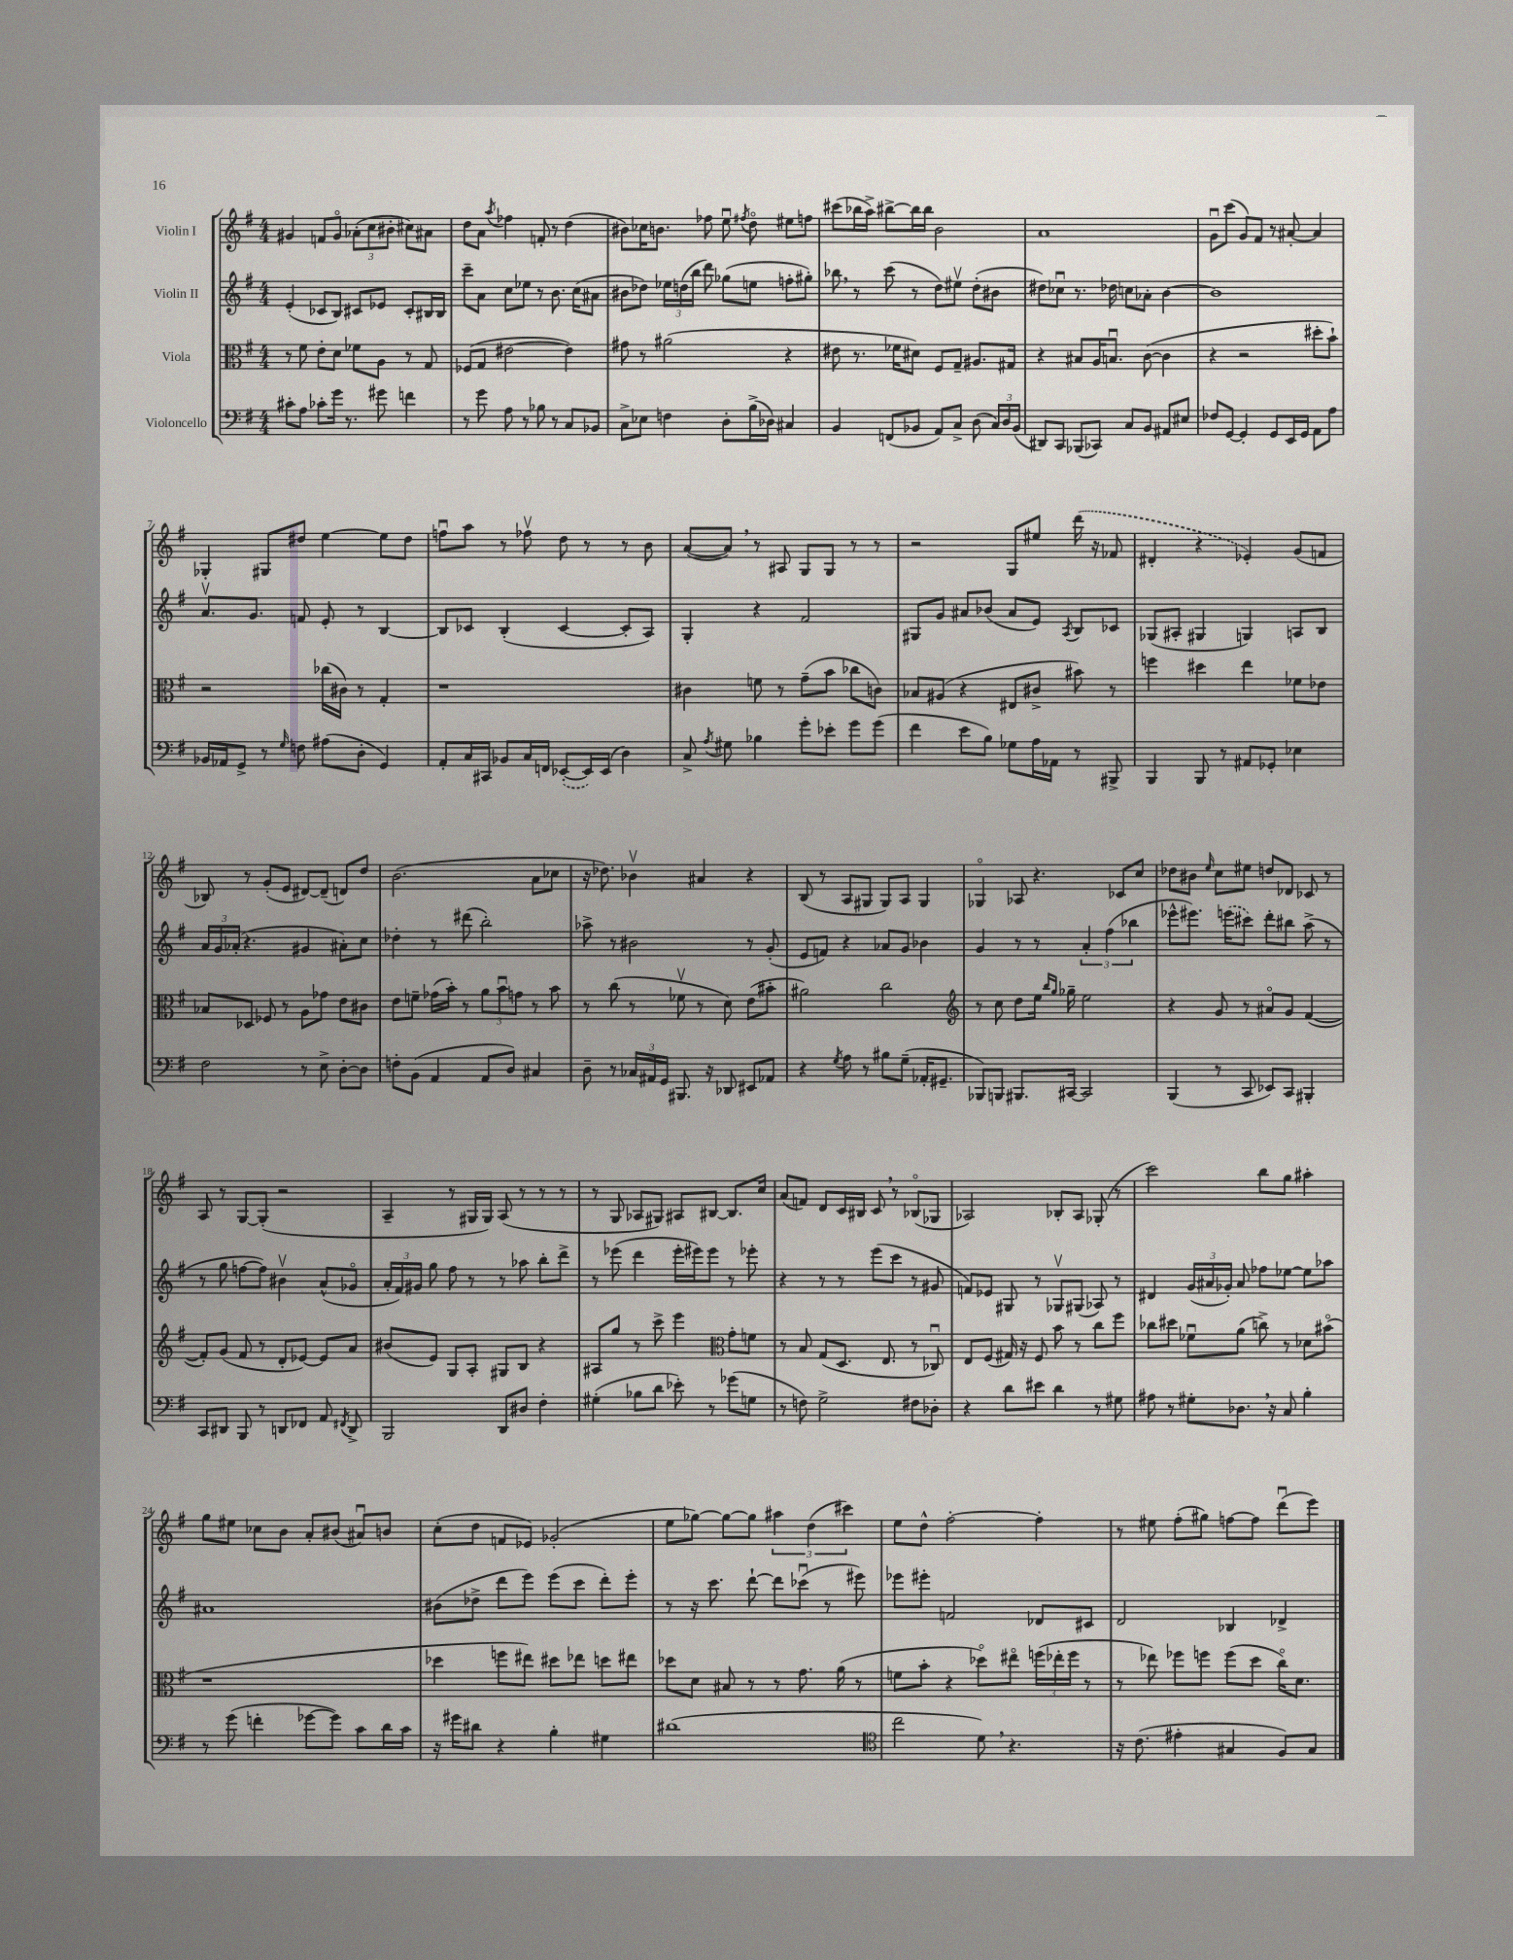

**kern	**kern	**kern	**kern
*staff4	*staff3	*staff2	*staff1
*clefF4	*clefC3	*clefG2	*clefG2
*k[f#]	*k[f#]	*k[f#]	*k[f#]
*M4/4	*M4/4	*M4/4	*M4/4
8c#'\L	8r	(4e'/	4g#/
8A\J	8f#\	.	.
8c-'\L	8e'\L	8c-/L	8f/L
16g\Jk	8d\J	8B/J)	8g#o/J
8.r	.	.	.
.	8f-\L	8c#/L	(12a-'\L
.	.	.	12cc\
8g#\	8A\J	8e-/J	.
.	.	.	12b#'\J
4f\	8r	8c#'/L	8cc#\L)
.	8G/	16B#/L	8a#\J
.	.	16B#/JJ	.
=	=	=	=
8r	(8F-/L	8ccc~\L	8dd\L
8g\	8G/J	8a\J	8a\J
.	.	.	8qaa/
8A\	[2e#\	8cc\L	4ff-\
8r	.	8ee-\J	.
8B-\	.	8r	8f'/
8r	.	8.b\	8r
8C/L	4e#\])	.	(4dd\
.	.	(16cc\LK	.
8BB-/J	.	8a#\J	.
=	=	=	=
8C^\L	8g#\	8b#\L	8b#\L)
8E-\J	8r	8dd-\J)	16cc-\K
.	.	.	8.b\J
4F\	(2a#\	24ee-\LL	.
.	.	(24dd\	.
.	.	24bb\JJ	.
.	.	8ddd\)	8ff-\
8D'\L	.	(8gg-\L	8eeu\
.	.	.	8qff#/
(16B^\L	.	8ee\J	8ddo\
16D-\JJ)	.	.	.
4C#/	4r	8ff'\L	8ee#\L
.	.	8gg#'\J)	8ff\J
=	=	=	=
4BB/	8e#\	8bb-\	(8ccc#\L
.	8.r	8r	16bb-\L
.	.	.	16aa^\JJ)
(8FF/L	.	(8ccc\	[8bb#^\L
.	16f-\LK	.	.
8BB-/J	8d#\J)	8r	16bb#\]L
.	.	.	16bb#\JJ
8AA/L)	8F#/L	8dd\L)	2b\
8C^/J	8G~/J	8ee#v\J	.
(8D\	8.A#/L	(8dd'\L	.
24C/LL)	.	8b#\J	.
24D/	.	.	.
.	16G#/Jk	.	.
(24BB-/JJ	.	.	.
=	=	=	=
8DD#/L)	4r	8dd#\L)	1a
8CC/J	.	8cc-u\J	.
(8BBB-/L	8B#/L	8.r	.
8CC-/J)	16A/K	.	.
.	8.Bu/J	16dd-\	.
8C/L	.	8cc\L	.
8BB/J	([8c\	8a-'\J	.
8AA#/L	4c\]	[4b\	.
8E#/J	.	.	.
=	=	=	=
8F-/L	4r	1b]	8gu\L
[8GG/J	.	.	(8ccc\J
4GG'/]	2r	.	8g/L)
.	.	.	8f#/J
8GG/L	.	.	8r
16EE/L	.	.	[8a#'/
16GG/JJ	.	.	.
8AA\L	8dd#'\L	.	4a#/]
8A\J	8b`\J)	.	.
=	=	=	=
16BB-/LL	2r	8.av/L	4G-'/
16AA-/J	.	.	.
8GG^/J	.	.	.
.	.	8.g/J	.
8r	.	.	8G#/L
16qqG/	.	.	.
8F\	.	8f/	8dd#/J
(8A#\L	(16cc-\LL	8e'/	[4ee\
.	16c#\JJ)	.	.
8D'\J	8r	8r	.
4GG/)	4G'/	[4B/	8ee\]L
.	.	.	8dd#\J
=	=	=	=
8AA'/L	1r	8B/]L	8ffu\L
16C/L	.	8c-/J	8aa\J
16CC#/JJ	.	.	.
8BB-/L	.	(4B'/	8r
16C/L	.	.	8ff-v\
16FF/JJ	.	.	.
([8EE-'/L	.	[4c-/	8dd\
16EE-/]L)	.	.	8r
(16EE-/JJ	.	.	.
4D\)	.	8c-'/]L	8r
.	.	8A/J)	8b\
=	=	=	=
8C^/	4c#\	4G'/	([8a/L
8qA/	.	.	.
8G#\	.	.	8a/]J)
4B-\	8f\	4r	8r
.	8r	.	8A#/
8g'\L	(8g~\L	2f#/	8G/L
8e-'\J	8b\J	.	8G/J
8g\L	8cc-\L	.	8r
(8g\J	8c\J)	.	8r
=	=	=	=
4f#\	8B-/L	8G#/L	2r
.	(8A#/J	8g/J	.
8e\L	4r	8a#/L	.
8B\J)	.	(8b-/J	.
8G-\L	8E#/L	8a#/L	8G/L
16A\L	8c#^/J	8e/J)	8ee#/J
16AA-\JJ	.	.	.
.	.	8qA/	.
8r	8b#\)	8B/L	(16ddd\
.	.	.	16r
8BBB#^/	8r	8c-/J	8f-/
=	=	=	=
4BBB/	4ff\	(8G-/L	4d#'/
.	.	8A#'/J	.
8BBB/	4dd#\	4G#/	4r
8r	.	.	.
8AA#/L	4ee\	4G/)	4e-'/)
8GG-'/J	.	.	.
4E-\	8f-\L	8A/L	(8g/L
.	8e-\J	8B/J	8f/J
=	=	=	=
2F#\	8B-/L	24a/LL	8B-/)
.	.	24g/	.
.	.	(24a-'/JJ	.
.	8D-/J	4.r	8r
.	8F-/	.	(8g'/L
.	8r	.	8e/J
8r	8A\L	4g#/	[8d#/L)
8E^\	8g-\J	.	(8d#~/]J
[8D'\L	8e\L	8a#'\L)	8d/L)
8D\]J	8c#\J	8cc\J	8dd/J
=	=	=	=
8F'\L	8e\L	4dd-'\	(2.b\
(8BB\J	8f~\J	.	.
4AA/	(16g-\LL	8r	.
.	16b'\JJ)	.	.
.	8r	(8ddd#\	.
8AA/L	12a\L	2bb'\)	.
.	12bu\	.	.
8D/J)	.	.	.
.	12g\J	.	.
4C#/	8r	.	8a\L
.	8b\	.	8cc-\J
=	=	=	=
8D~\	8r	8aa-^\	16r
.	.	.	8.dd-\)
8r	(8cc\	8r	.
24C-/LL	8r	2b#\	4b-v\
24AA#/	.	.	.
24GG/JJ	.	.	.
8.BBB#/	8f-v\	.	.
.	8r	.	4a#/
16r	.	.	.
8DD-/	8d\)	.	.
8EE#/L	(8e\L	8r	4r
8AA-/J	8b#'\J	(8g'/	.
=	=	=	=
4r	2a#\)	8e/L	(8B/
.	.	8f/J)	8r
8qG/	.	.	.
8A\	.	4r	8A/L
8r	.	.	8G#/J
8B#\L	2cc\	8a-/L	8G#/L)
(8G~\J	.	8g/J	8A/J
16AA-'/LK	.	4b-\	4G#/
8.GG#~/J	.	.	.
=	=	=	=
*	*clefG2	*	*
8BBB-/L)	8r	4g/	4G-o/
8BBB/J	8cc\	.	.
8.BBB#/L	8dd\L	8r	8A-/
.	16ee\Jk	8r	4.r
.	16qqbb/LL	.	.
.	16qqgg/JJ	.	.
[16CC#/Jk	16gg-~\	.	.
2CC#/]	2ee\	6a'/	.
.	.	(6ff#\	.
.	.	.	8c-/L
.	.	6bb-\	.
.	.	.	8cc/J
=	=	=	=
(4BBB/	4r	8eee-^^\L	8dd-\L
.	.	8.eee#\J)	8b#\J
.	.	.	16qqee/
8r	8g/	.	8cc\L
.	.	(16eee\LK	.
8CC/	8r	8ccc#\J)	8ee#\J
8EE-/L)	8a#o/L	8ddd'\L	8dd/L
8CC/J	8g/J	8bb#\J	8d-/J
4BBB#'/	([4f#/	(8aa^\	8c-/
.	.	8r	8r
=	=	=	=
8CC/L	8f#'/]L)	8r	8A/
8DD#/J	(8g/J	8gg\	8r
8BBB/	8f#/	[8ff\L	[8G/L
8r	8r	8ff\]J)	(8G'/]J
8DD/L	8d'/L	4b#v\	2r
8FF-/J	[8e-/J)	.	.
8AA/	8e-/]L	(8a^^/L	.
8qFF#/	.	.	.
8DD^/	8a/J	8g-o/J	.
=	=	=	=
2BBB/	(8b#/L	24a'/LL	4A~/
.	.	24f#/)	.
.	.	24g#/JJ	.
.	8e/J)	8gg\	.
.	8G/L	8ff#\	8r
.	8A'/J	8r	16G#/LL
.	.	.	16G#/JJ)
8DD/L	8G#/L	8r	(8A/
8D#/J	8B/J	8aa-\	8r
4F#'\	4r	8bb'\L	8r
.	.	8ddd^\J	8r
=	=	=	=
(4G#'\	8A#/L	8r	8r
.	8gg/J	(8eee-\	8G/
8B-\L	8r	4ddd\	8A-/L
8d\J	8ccc^\	.	8G#/J)
8e-'\)	4eee\	16eee-'\LL	8A#/L
.	.	16eee#\J)	.
8r	.	8eee#\J	[8B#/J
*	*clefC3	*	*
(8g-\L	8g'\L	8r	8.B#/]L
8G\J	8f\J	8eee-'\	.
.	.	.	16cc/Jk
=	=	=	=
8r	8r	4r	(8a/L
8F\)	8B/	.	8f/J)
2G^\	(8G/L	8r	8d/L
.	8.D/J	8r	16c/L
.	.	.	16B#/JJ
.	.	(8eee\L	8c/
.	8.E/	.	.
.	.	8ccc\J	8r
8F#\L	8r	8r	(8B-o/L
8D-'\J	8C-u/)	8g#/	8G-/J
=	=	=	=
4r	8E/L	8f/L)	2A-/)
.	(8F#/J	8e-/J	.
8d\L	16G#/)	8G#/	.
.	16r	.	.
8e#\J	8F#/	8r	.
4d\	8b\	8G-v/L	8B-'/L
.	8r	(8G#/J	8A-/J
8r	8cc\L	8A-/)	(8G-'/
8G#\	8ff#\J	8r	8r
=	=	=	=
8A#\	8cc-\L	4d#/	2ccc\)
8r	8dd#\J	.	.
8G#'\L	8f-u\L	(24g/LL	.
.	.	24a#/	.
.	.	24g-'/JJ)	.
8.D-\J	(8a\J	8a#/	.
.	8cc^\)	8ff-\L	8bb\L
16r	.	.	.
8C/	8r	[8ee-\J	8gg\J
4B'\	8d-\L	8ee-\]L	4aa#'\
.	(8b#o\J	8aa-\J	.
=	=	=	=
8r	1r	1a#	8gg\L
(8g\	.	.	8ee#\J
4f'\	.	.	8cc-\L
.	.	.	8b\J
[8g-\L	.	.	8a'/L
8g-\]J)	.	.	(8b#/J
8c\L	.	.	8a#u/L)
16d\L	.	.	8b/J
16c\JJ	.	.	.
=	=	=	=
16r	4dd-\	(8b#\L	(8cc'\L
16g#\LK	.	.	.
8d#\J	.	8dd-^\J	8dd\J
4r	8ff\L	8ddd\L	8f/L
.	8ee#\J)	8eee\J)	8e-/J)
4B'\	8dd#\L	(8eee\L	(2g-'/
.	8ee-\J	8ccc\J	.
4G#\	8dd\L	8ddd'\L)	.
.	8ee#\J	8eee'\J	.
=	=	=	=
(1d#	8dd-\L	8r	8ee\L
.	8d\J	16r	[8gg-\J)
.	.	8.ccc\	.
.	8B#/	.	8gg-\_L
.	8r	[8ddd`\	8gg-\]J
.	8r	8ddd\]L	6aa#\
.	8.g\	(8ccc-u\J	.
.	.	.	(6dd\
.	.	8r	.
.	(16a\	.	.
.	.	.	6ccc#\)
.	8r	8eee#\)	.
=	=	=	=
*clefC4	*	*	*
2cc\	8f\L	8eee-\L	8ee\L
.	8b'\J	8eee#'\J	8dd^^\J
.	4r	2f/	[2ff#'\
8d\)	8dd-o\L)	.	.
4.r	8ee#o\J	.	.
.	(24ff\LL	8d-/L	4ff#'\]
.	24ee-'\	.	.
.	24ff\JJ	.	.
.	8r	8c#/J	.
=	=	=	=
16r	8r	2d/	8r
(8.c\	.	.	.
.	8ee-\)	.	8ee#\
4e#'\	8ff-\L	.	(8ff#'\L
.	8ff\J	.	8gg#\J)
4G#/	(8ff\L	4B-/	[8ff\L
.	8dd\J	.	8ff\]J
8F#/L)	16cco\LK)	4d-^/	(8dddu\L
.	8.d\J	.	.
8G#/J	.	.	8eee\J)
==	==	==	==
*-	*-	*-	*-
